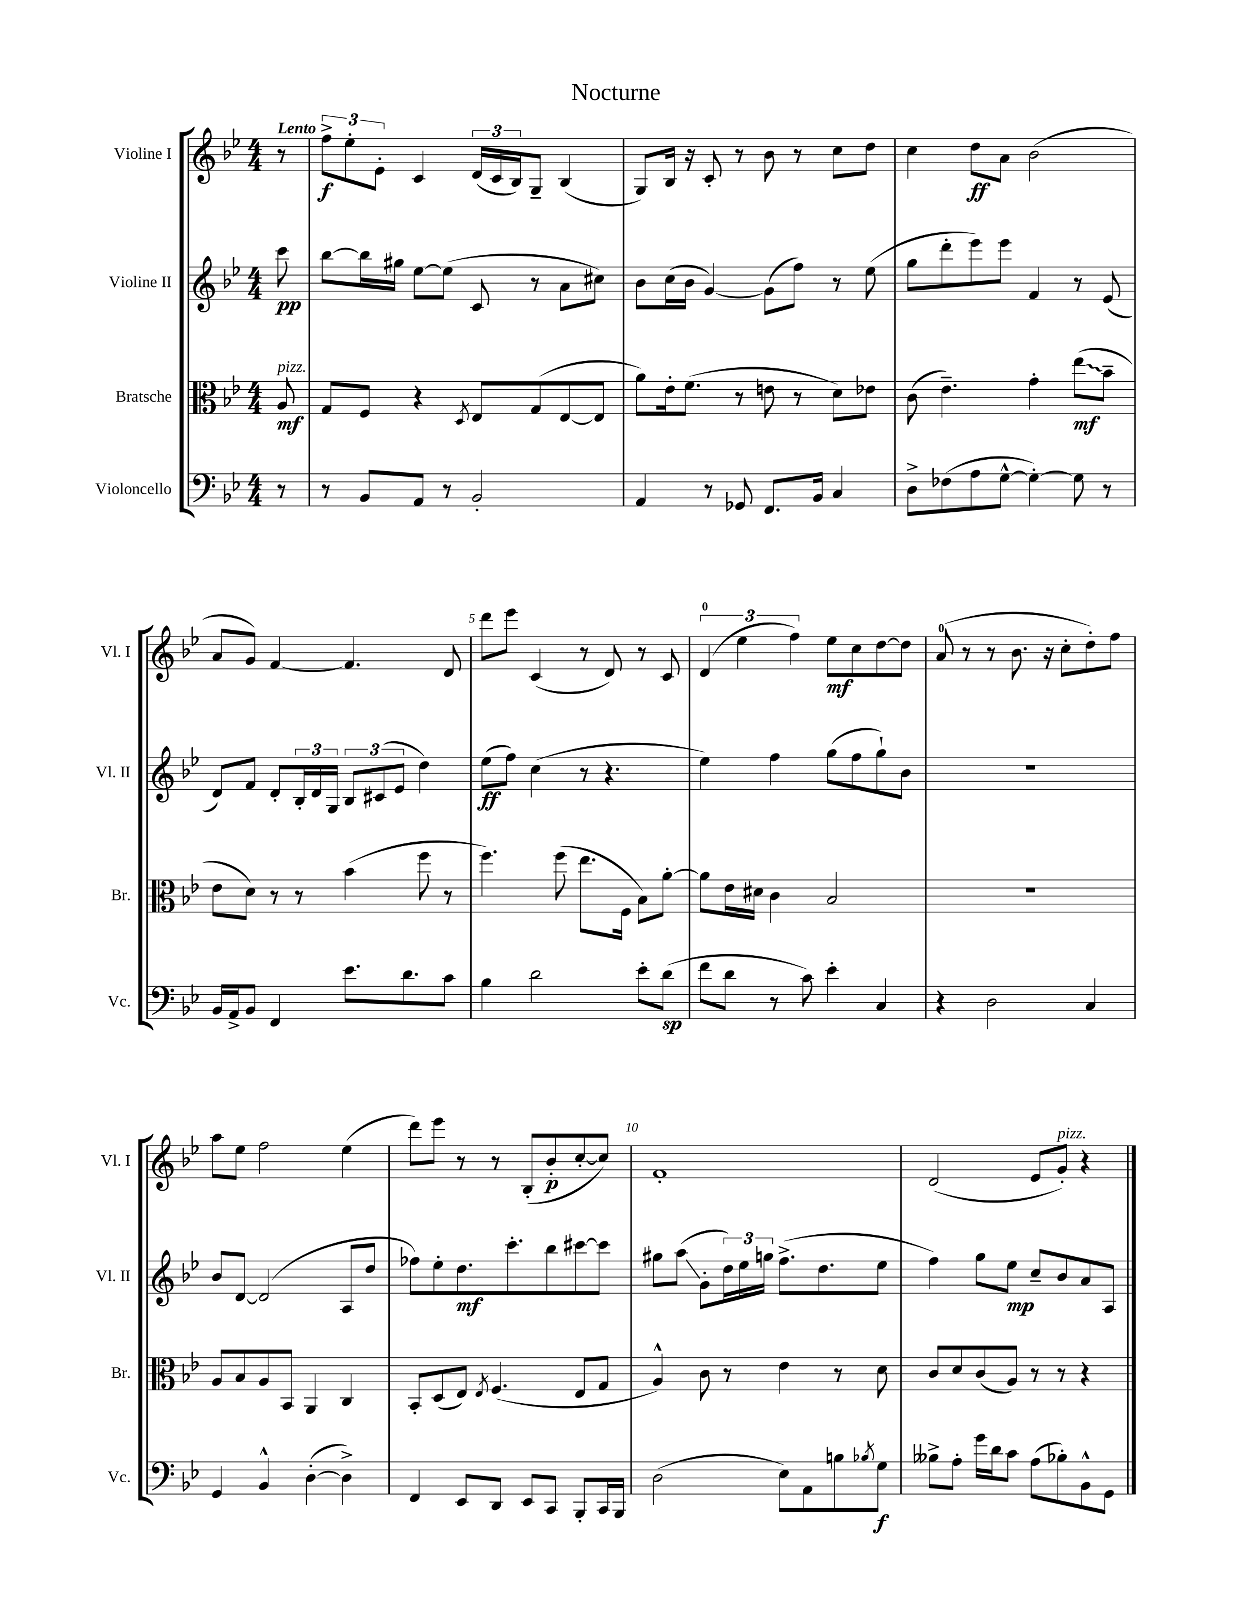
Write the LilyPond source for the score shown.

\header { title = "Nocturne" }
<<
\new StaffGroup <<
\new Staff = "s0" \with { instrumentName = "Violine I" shortInstrumentName = "Vl. I" } {
    \clef treble \key bes \major \numericTimeSignature \time 4/4 \partial 8 \tempo "Lento"
    r8 |
    \tuplet 3/2 { f''8->\f ees''8-. ees'8-. } c'4 \tuplet 3/2 { d'16( c'16 bes16) } g8-- bes4( |
    g8) bes16 r16 c'8-. r8 bes'8 r8 c''8 d''8 |
    c''4 d''8\ff a'8 bes'2( |
    a'8 g'8) f'4~ f'4. d'8 |
    d'''8 ees'''8 c'4( r8 d'8) r8 c'8 |
    \tuplet 3/2 { d'4-0( ees''4 f''4) } ees''8\mf c''8 d''8~ d''8 |
    a'8-0( r8 r8 bes'8. r16 c''8-. d''8-.) f''8 |
    a''8 ees''8 f''2 ees''4( |
    d'''8) ees'''8 r8 r8 bes8-.( bes'8-.\p c''8~-. c''8) |
    f'1-. |
    d'2( ees'8 g'8-.^\markup { \italic "pizz." }) r4 \bar "|." |
}
\new Staff = "s1" \with { instrumentName = "Violine II" shortInstrumentName = "Vl. II" } {
    \clef treble \key bes \major \numericTimeSignature \time 4/4 \partial 8
    c'''8\pp |
    bes''8~ bes''16 gis''16 ees''8~ ees''8( c'8 r8 a'8 cis''8) |
    bes'8 c''16( bes'16 g'4~) g'8( f''8) r8 ees''8( |
    g''8 d'''8-. ees'''8) ees'''8 f'4 r8 ees'8( |
    d'8) f'8 d'8-. \tuplet 3/2 { bes16-. d'16 g16 } \tuplet 3/2 { bes8 cis'8( ees'8 } d''4) |
    ees''8\ff( f''8) c''4( r8 r4. |
    ees''4) f''4 g''8( f''8 g''8-!) bes'8 |
    R1 |
    bes'8 d'8~ d'2( a8 d''8 |
    fes''8) ees''8-. d''8.\mf c'''8.-. bes''8 cis'''8~ cis'''8 |
    gis''8 a''8\glissando( g'8-. \tuplet 3/2 { d''16) ees''16 g''16 } f''8.->( d''8. ees''8 |
    f''4) g''8 ees''8\mp c''8-- bes'8 a'8 a8 \bar "|." |
}
\new Staff = "s2" \with { instrumentName = "Bratsche" shortInstrumentName = "Br." } {
    \clef alto \key bes \major \numericTimeSignature \time 4/4 \partial 8
    a8\mf^\markup { \italic "pizz." } |
    g8 f8 r4 \acciaccatura { d8 } ees8 g8( ees8~ ees8 |
    a'8) ees'16-. f'8.( r8 e'8 r8 d'8) ees'8 |
    c'8( ees'4.--) g'4-. \once \override Glissando.style = #'zigzag ees''8\glissando\mf( bes'8-- |
    ees'8 d'8) r8 r8 bes'4( f''8 r8 |
    f''4.) f''8( ees''8. f16 bes8) a'8~-. |
    a'8 ees'16 dis'16 c'4 bes2 |
    R1 |
    a8 bes8 a8 bes,8 a,4 c4 |
    bes,8-. d8( ees8) \acciaccatura { ees8 } f4.( ees8 g8 |
    a4-^) c'8 r8 ees'4 r8 d'8 |
    c'8 d'8 c'8( a8) r8 r8 r4 \bar "|." |
}
\new Staff = "s3" \with { instrumentName = "Violoncello" shortInstrumentName = "Vc." } {
    \clef bass \key bes \major \numericTimeSignature \time 4/4 \partial 8
    r8 |
    r8 bes,8 a,8 r8 bes,2-. |
    a,4 r8 ges,8 f,8. bes,16 c4 |
    d8-> fes8( a8 g8~-^ g4~-.) g8 r8 |
    bes,16 a,16-> bes,8 f,4 ees'8. d'8. c'8 |
    bes4 d'2 ees'8-. d'8\sp( |
    f'8 d'8 r8 c'8) ees'4-. c4 |
    r4 d2 c4 |
    g,4 bes,4-^ d4~-.( d4->) |
    f,4 ees,8 d,8 ees,8 c,8 bes,,8-. c,16 bes,,16 |
    d2( ees8) a,8 b8 \acciaccatura { bes8 } g8\f |
    beses8-> a8-. g'16 d'16 c'8 a8( bes8-.) bes,8-^ g,8 \bar "|." |
}
>>
>>
\layout { \context { \Score \override BarNumber.break-visibility = ##(#f #t #t) barNumberVisibility = #(every-nth-bar-number-visible 5) } }
